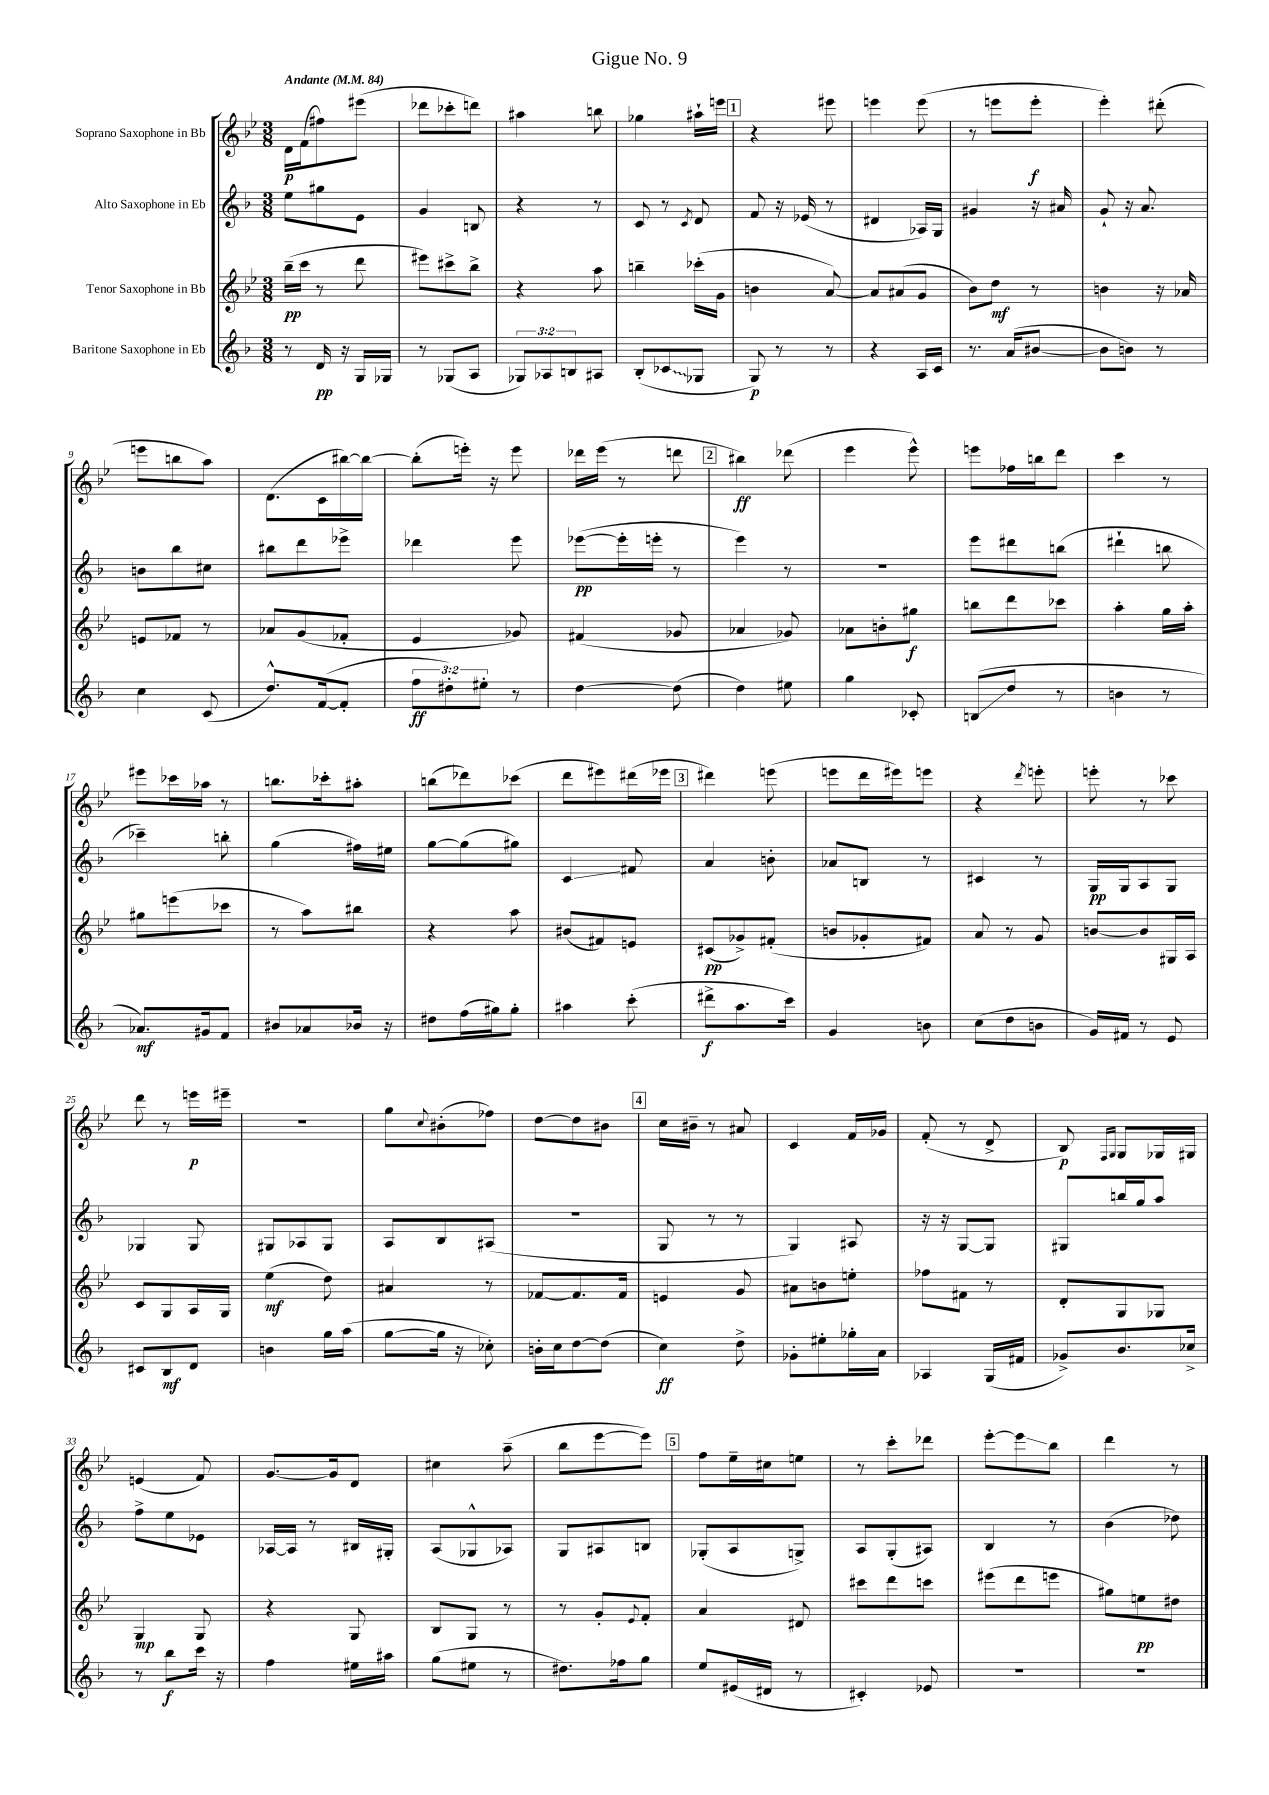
\header { title = "Gigue No. 9" }
<<
\new StaffGroup <<
\new Staff = "s0" \with { instrumentName = "Soprano Saxophone in Bb" } {
    \clef treble \key bes \major \numericTimeSignature \time 3/8 \tempo "Andante" 4 = 84
    d'16\p f'16( fis''8) eis'''8( |
    des'''8 ces'''8-. d'''8) |
    ais''4 b''8 |
    ges''4 ais''16-! e'''16 |
    \mark \markup { \box "1" } r4 eis'''8 |
    e'''4 e'''8( |
    r8 e'''8 e'''8-.\f |
    ees'''4-.) dis'''8-.( |
    e'''8 b''8 a''8) |
    d'8.( c'16 bis''16~) bis''16~ |
    bis''8-.( e'''16-.) r16 e'''8 |
    des'''16 ees'''16( r8 d'''8 |
    \mark \markup { \box "2" } bis''4\ff) des'''8( |
    ees'''4 ees'''8-^) |
    e'''8 fes''16 b''16 d'''8 |
    c'''4 r8 |
    eis'''8 ces'''16 aes''16 r8 |
    b''8. ces'''16-. ais''8-. |
    b''8( des'''8) ces'''8( |
    d'''8 eis'''8) dis'''16( ees'''16 |
    \mark \markup { \box "3" } dis'''4) e'''8( |
    e'''8 d'''16 eis'''16) e'''8 |
    r4 \acciaccatura { d'''8 } e'''8-. |
    e'''8-. r8 ces'''8 |
    d'''8 r8 e'''16\p eis'''16-- |
    R4. |
    g''8 \appoggiatura { c''8 } bis'8-.( fes''8) |
    d''8~ d''8 bis'8 |
    \mark \markup { \box "4" } c''16 bis'16-- r8 ais'8 |
    c'4 f'16 ges'16 |
    f'8-.( r8 d'8-> |
    bes8\p) \grace { f16 g16 } g8 ges16 gis16 |
    e'4( f'8) |
    g'8.~ g'16 d'8 |
    cis''4 a''8--( |
    bes''8 ees'''8~ ees'''8) |
    \mark \markup { \box "5" } f''8 ees''16-- cis''16 e''8 |
    r8 c'''8-. des'''8 |
    ees'''8~-. ees'''8\glissando bes''8 |
    d'''4 r8 \bar "|." |
}
\new Staff = "s1" \with { instrumentName = "Alto Saxophone in Eb" } {
    \clef treble \key f \major \numericTimeSignature \time 3/8
    e''8 gis''8 e'8 |
    g'4 b8 |
    r4 r8 |
    c'8 r8 \acciaccatura { c'8 } d'8 |
    \mark \markup { \box "1" } f'8 r16 ees'16( r8 |
    dis'4 aes16) g16 |
    gis'4 r16 ais'16 |
    g'8-! r16 a'8. |
    b'8 bes''8 cis''8 |
    bis''8 d'''8 ees'''8-> |
    des'''4 e'''8 |
    ees'''8~\pp( ees'''16-. e'''16-. r8 |
    \mark \markup { \box "2" } e'''4) r8 |
    R4. |
    e'''8 dis'''8 b''8( |
    dis'''4-! b''8 |
    ces'''4--) b''8-. |
    g''4( fis''16) eis''16 |
    g''8~ g''8( gis''8) |
    c'4\glissando fis'8 |
    \mark \markup { \box "3" } a'4 b'8-. |
    aes'8 b8 r8 |
    cis'4 r8 |
    g16\pp g16 a8 g8 |
    ges4 ges8 |
    gis8 aes8 gis8 |
    a8 bes8 ais8( |
    R4. |
    \mark \markup { \box "4" } g8 r8 r8 |
    g4) ais8 |
    r16 r16 g8~ g8 |
    gis8 b''16 g''16 a''8 |
    f''8-> e''8 ees'8 |
    aes16~ aes16 r8 bis16 gis16-. |
    a8( ges8-^ aes8) |
    g8 ais8 b8 |
    \mark \markup { \box "5" } ges8-.( a8 g8->) |
    a8 g8-.( ais8) |
    bes4 r8 |
    bes'4( des''8) \bar "|." |
}
\new Staff = "s2" \with { instrumentName = "Tenor Saxophone in Bb" } {
    \clef treble \key bes \major \numericTimeSignature \time 3/8
    bes''16--\pp( c'''16 r8 d'''8 |
    eis'''8) cis'''8-> bes''8-> |
    r4 a''8 |
    b''4-- ces'''16-.( g'16 |
    \mark \markup { \box "1" } b'4 a'8~) |
    a'8 ais'8( g'8 |
    bes'8) d''8\mf r8 |
    b'4 r16 aes'16 |
    e'8 fes'8 r8 |
    aes'8 g'8( fes'8-. |
    ees'4 ges'8) |
    fis'4( ges'8 |
    \mark \markup { \box "2" } aes'4 ges'8) |
    aes'8 b'8-. gis''8\f |
    b''8 d'''8 ces'''8 |
    a''4-. g''16 a''16-. |
    gis''8 e'''8( ces'''8 |
    r8 a''8) bis''8 |
    r4 a''8 |
    bis'8( fis'8) e'8 |
    \mark \markup { \box "3" } cis'8\pp( ges'8->) fis'8-.( |
    b'8 ges'8-. fis'8) |
    a'8 r8 g'8 |
    b'8~ b'8 gis16 a16 |
    c'8 g8 a16 g16 |
    ees''4\mf( d''8) |
    ais'4 r8 |
    fes'8~ fes'8. fes'16 |
    \mark \markup { \box "4" } e'4 g'8 |
    ais'8 b'8 e''8-. |
    fes''8 fis'8 r8 |
    d'8-. g8 ges8 |
    g4\mp g8 |
    r4 g8 |
    bes8 g8 r8 |
    r8 g'8-. \appoggiatura { ees'8 } f'8-. |
    \mark \markup { \box "5" } a'4 dis'8 |
    cis'''8 d'''8 c'''8 |
    eis'''8( d'''8 e'''8 |
    gis''8) e''8\pp dis''8 \bar "|." |
}
\new Staff = "s3" \with { instrumentName = "Baritone Saxophone in Eb" } {
    \clef treble \key f \major \numericTimeSignature \time 3/8 \override Staff.TupletNumber.text = #tuplet-number::calc-fraction-text
    r8 d'16\pp r16 g16 ges16 |
    r8 ges8( a8 |
    \tuplet 3/2 { ges8) aes8 b8 } ais8 |
    bes8-.( \once \override Glissando.style = #'zigzag ces'8\glissando ges8 |
    \mark \markup { \box "1" } g8\p) r8 r8 |
    r4 a16 c'16 |
    r8. a'16( bis'8~ |
    bis'8 b'8) r8 |
    c''4 c'8( |
    d''8.-^) f'16~( f'8-. |
    \tuplet 3/2 { f''8\ff dis''8-.) eis''8-. } r8 |
    d''4~ d''8( |
    \mark \markup { \box "2" } d''4) eis''8 |
    g''4 ces'8-. |
    b8\glissando( d''8 r8 |
    b'4 r8 |
    aes'8.\mf) gis'16 f'8 |
    bis'8 aes'8 bes'16 r16 |
    dis''8 f''16( gis''16) gis''8-. |
    ais''4 c'''8-.( |
    \mark \markup { \box "3" } dis'''8->\f a''8. c'''16) |
    g'4 b'8 |
    c''8( d''8 b'8 |
    g'16) fis'16 r8 e'8 |
    cis'8 bes8\mf d'8 |
    b'4 g''16 a''16( |
    g''8~ g''16 r16 ces''8-.) |
    b'16-. c''16 d''8~ d''8( |
    \mark \markup { \box "4" } c''4\ff) d''8-> |
    ges'8-. eis''8-. ges''16-. a'16 |
    aes4 g16( fis'16 |
    ges'8->) bes'8. ces''16-> |
    r8 bes''8\f c'''16 r16 |
    f''4 eis''16 ais''16 |
    g''8( eis''8 r8 |
    dis''8.) fes''16 g''8 |
    \mark \markup { \box "5" } e''8 eis'16( dis'16 r8 |
    cis'4-.) ees'8 |
    R4. |
    R4. \bar "|." |
}
>>
>>
